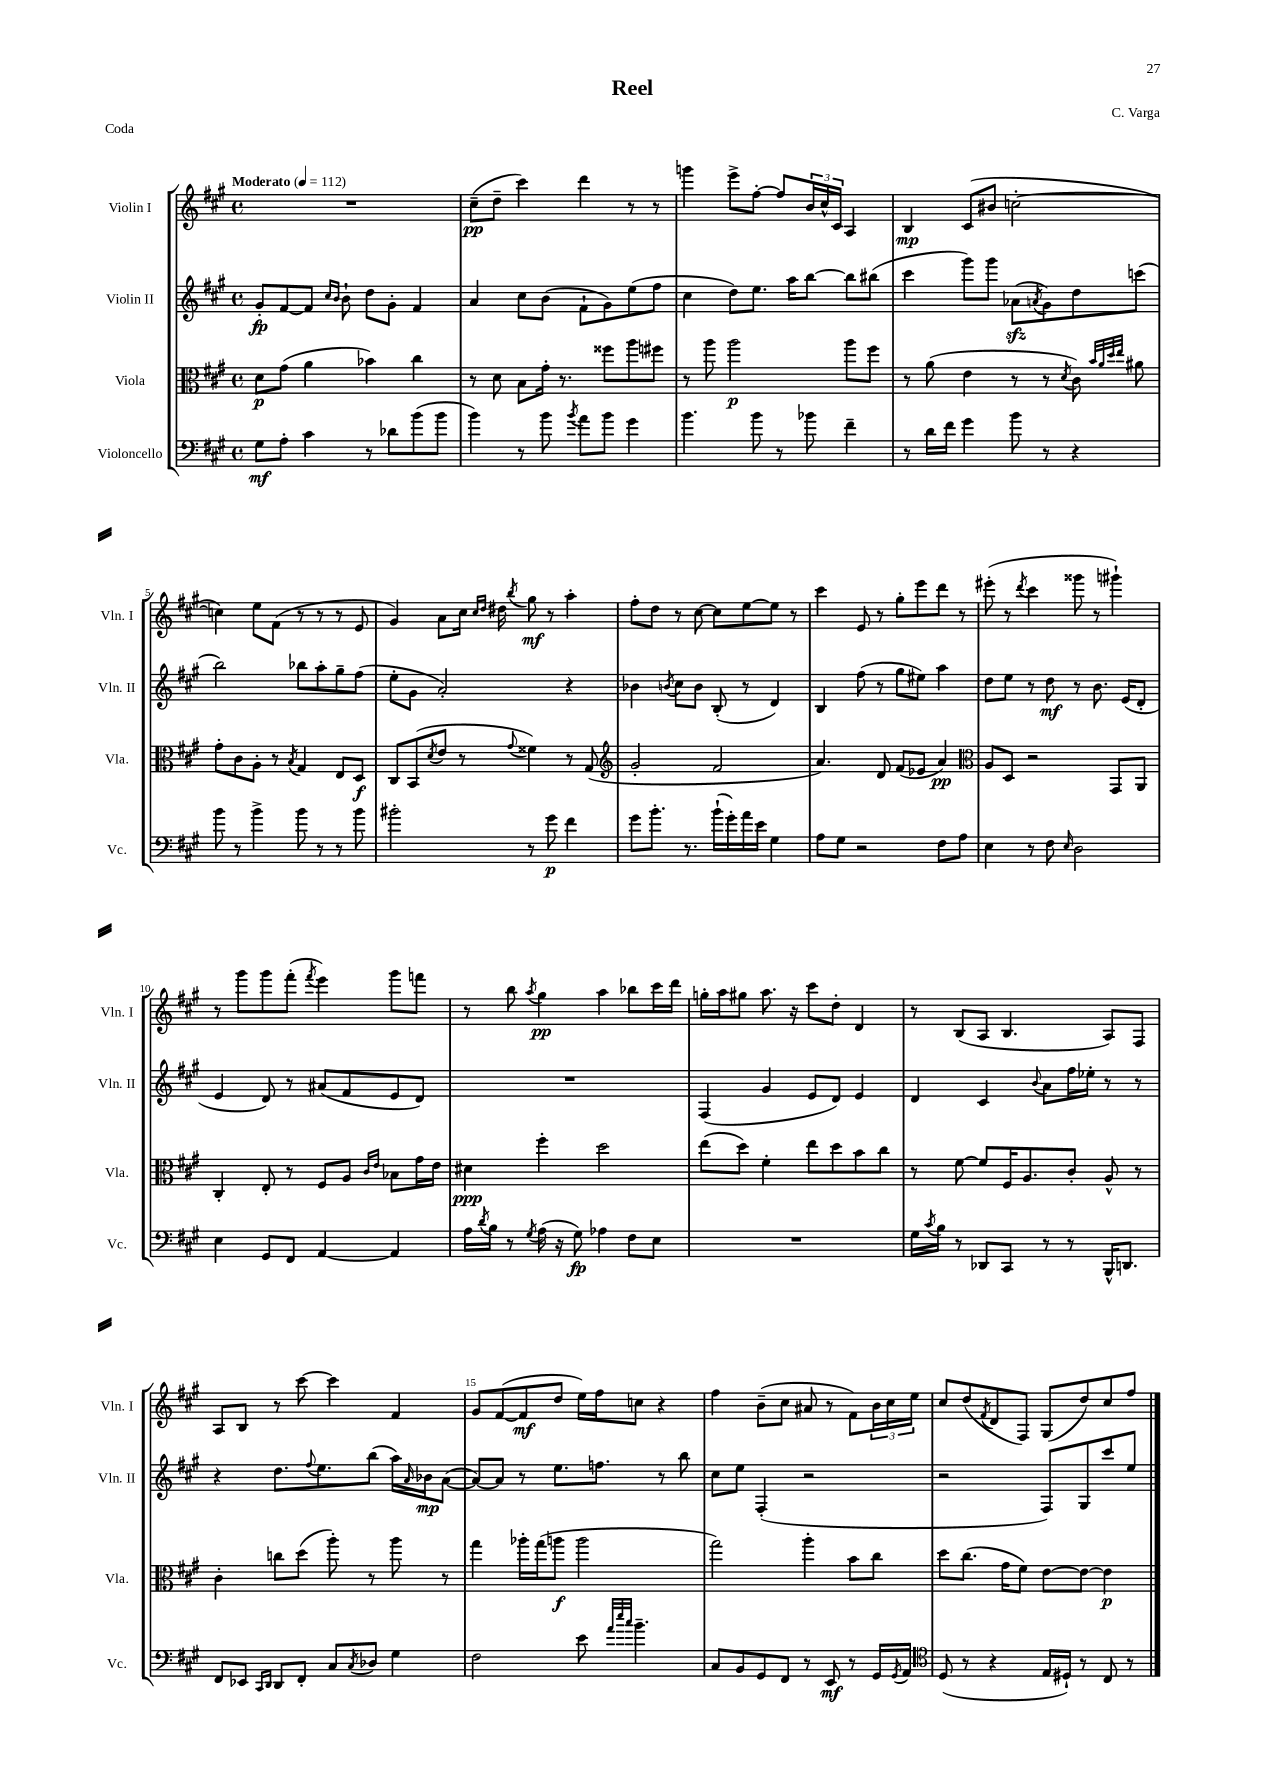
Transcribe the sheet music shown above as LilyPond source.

\header { title = "Reel" composer = "C. Varga" piece = "Coda" }
<<
\new StaffGroup <<
\new Staff = "s0" \with { instrumentName = "Violin I" shortInstrumentName = "Vln. I" } {
    \clef treble \key a \major \defaultTimeSignature \time 4/4 \tempo "Moderato" 4 = 112
    R1 |
    cis''8--\pp( d''8-- cis'''4) d'''4 r8 r8 |
    g'''4 e'''8-> fis''8~-. fis''8 \tuplet 3/2 { b'16 cis''16-^ cis'16 } a4 |
    b4\mp cis'8( bis'8 c''2~-. |
    c''4) e''8 fis'8( r8 r8 r8 e'8 |
    gis'4) a'8 cis''16 \grace { cis''16 d''16 } dis''16 \acciaccatura { b''8 } gis''8\mf r8 a''4-. |
    fis''8-. d''8 r8 cis''8~ cis''8 e''8~ e''8 r8 |
    cis'''4 e'8 r8 gis''8-. e'''8 d'''8 r8 |
    eis'''8-.( r8 \acciaccatura { d'''8 } cis'''4 gisis'''8 r8 gis'''4-!) |
    r8 gis'''8 gis'''8 fis'''8-.( \acciaccatura { fis'''8 } e'''4) gis'''8 f'''8 |
    r8 b''8 \acciaccatura { a''8 } gis''4\pp a''4 bes''8 cis'''16 d'''16 |
    g''16-. a''16 gis''8 a''8. r16 cis'''8 d''8-. d'4 |
    r8 b8( a8 b4. a8) fis8 |
    a8 b8 r8 cis'''8~ cis'''4 fis'4 |
    gis'8 fis'8~( fis'8\mf d''8 e''16) fis''16 c''8 r4 |
    fis''4 b'8--( cis''8 ais'8 r8 fis'8) \tuplet 3/2 { b'16 cis''16 e''16 } |
    cis''8 d''8( \acciaccatura { fis'8 } d'8 fis8) gis8( d''8) cis''8 fis''8 \bar "|." |
}
\new Staff = "s1" \with { instrumentName = "Violin II" shortInstrumentName = "Vln. II" } {
    \clef treble \key a \major \defaultTimeSignature \time 4/4
    gis'8-.\fp fis'8~ fis'8 \grace { cis''16 b'16 } b'8-! d''8 gis'8-. fis'4 |
    a'4 cis''8 b'8( fis'8-! gis'8) e''8( fis''8 |
    cis''4 d''8) e''8. a''16 b''8~ b''8 bis''8( |
    cis'''4 gis'''8) gis'''8 aes'8\sfz( \acciaccatura { a'8 } gis'8) d''8 c'''8( |
    b''2) bes''8 a''8-. gis''8-- fis''8( |
    e''8-. gis'8 a'2-.) r4 |
    bes'4 \acciaccatura { b'8 } cis''8 b'8 b8-.( r8 d'4) |
    b4 fis''8( r8 gis''8 eis''8) a''4 |
    d''8 e''8 r8 d''8\mf r8 b'8. e'16( d'8-. |
    e'4 d'8) r8 ais'8( fis'8 e'8 d'8) |
    R1 |
    fis4( gis'4 e'8 d'8) e'4 |
    d'4 cis'4 \appoggiatura { b'8 } a'8 fis''16 ees''16-. r8 r8 |
    r4 d''8. \appoggiatura { fis''8 } e''8. b''8( a''16) \grace { a'16 } bes'16\mp a'8~( |
    a'8~) a'8 r8 e''8. f''8. r8 b''8 |
    cis''8 e''8 fis4-.( r2 |
    r2 fis8) gis8 cis'''8 e''8 \bar "|." |
}
\new Staff = "s2" \with { instrumentName = "Viola" shortInstrumentName = "Vla." } {
    \clef alto \key a \major \defaultTimeSignature \time 4/4
    d'8\p gis'8( a'4 bes'4) cis''4 |
    r8 d'8 b8 gis'16-. r8. fisis''8 a''8 fis''8 |
    r8 a''8 a''2\p a''8 fis''8 |
    r8 a'8( e'4 r8 r8 \acciaccatura { d'8 } cis'8) \grace { b'32 a'32 d''32 e''32 } ais'8 |
    gis'8-. cis'8 a8-. r8 \acciaccatura { b8 } gis4 e8 d8\f |
    cis8 b,8( \acciaccatura { d'8 } e'8 r8 \appoggiatura { gis'8 } fisis'4) r8 gis8( |
    \clef treble gis'2-. fis'2 |
    a'4.) d'8 fis'8( ees'8 a'4\pp) |
    \clef alto a8 d8 r2 gis,8 a,8 |
    cis4-. e8-. r8 fis8 a8 \grace { cis'16 e'16 } bes8 gis'16 e'16 |
    dis'4\ppp fis''4-. d''2 |
    e''8( d''8) fis'4-. e''8 d''8 b'8 cis''8 |
    r8 fis'8~ fis'8 fis16 a8. cis'8-. a8-^ r8 |
    cis'4-. c''8 d''8( a''8-.) r8 a''8 r8 |
    gis''4 aes''16-. gis''16( a''8\f a''2 |
    gis''2) a''4-. b'8 cis''8 |
    d''8 cis''8.( gis'16 fis'8) e'8~ e'8~ e'4\p \bar "|." |
}
\new Staff = "s3" \with { instrumentName = "Violoncello" shortInstrumentName = "Vc." } {
    \clef bass \key a \major \defaultTimeSignature \time 4/4
    gis8\mf a8-. cis'4 r8 des'8 b'8( b'8 |
    b'4) r8 b'8 \acciaccatura { b'8 } a'8 b'8 gis'4 |
    b'4. b'8 r8 bes'8 fis'4-- |
    r8 d'16 fis'16 gis'4 b'8 r8 r4 |
    b'8 r8 b'4-> b'8 r8 r8 b'8 |
    bis'2-. r8 gis'8\p fis'4 |
    gis'8 b'8.-. r8. b'16-!( gis'16-.) a'16 e'16 gis4 |
    a8 gis8 r2 fis8 a8 |
    e4 r8 fis8 \grace { e16 } d2 |
    e4 gis,8 fis,8 a,4~ a,4 |
    a16 \acciaccatura { d'8 } b16 r8 \acciaccatura { gis8 } a16( r16 gis8\fp) aes4 fis8 e8 |
    R1 |
    gis16 \acciaccatura { cis'8 } b16 r8 des,8 cis,8 r8 r8 b,,16-^ d,8. |
    fis,8 ees,8 \grace { cis,16 d,16 } d,8 fis,8-. cis8 \acciaccatura { cis8 } des8 gis4 |
    fis2 e'8 \grace { a'32 e''32 cis''32 } b'4.-- |
    cis8 b,8 gis,8 fis,8 r8 e,8\mf r8 gis,16 \acciaccatura { gis,8 } a,16 |
    \clef tenor d8( r8 r4 e16 dis16-!) r8 cis8 r8 \bar "|." |
}
>>
>>
\layout { \context { \Score \override BarNumber.break-visibility = ##(#f #t #t) barNumberVisibility = #(every-nth-bar-number-visible 5) } }
